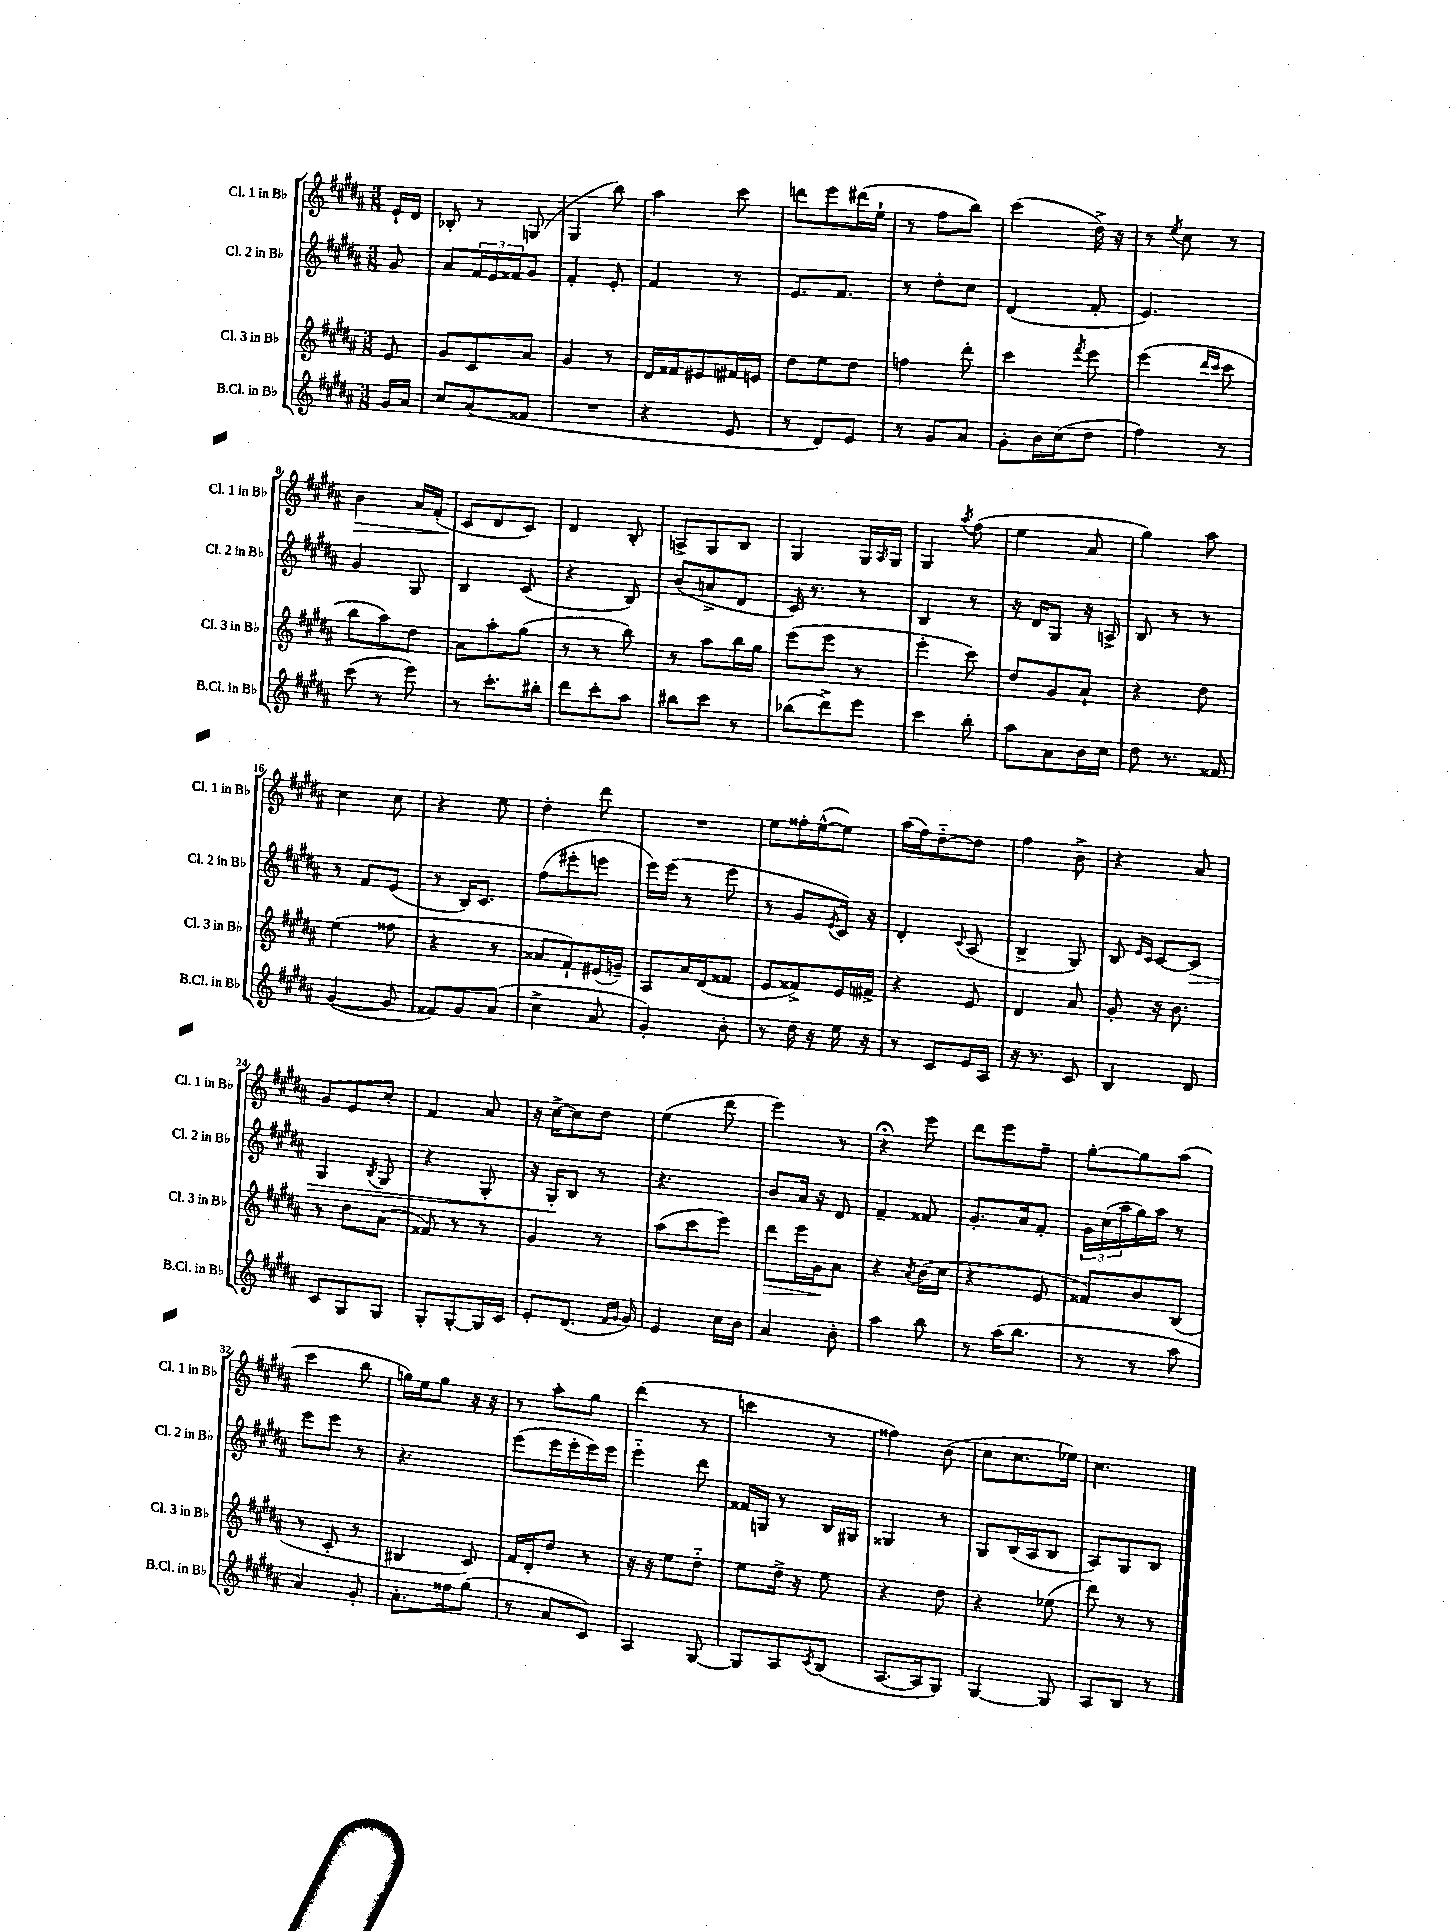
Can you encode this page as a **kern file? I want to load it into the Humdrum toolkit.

**kern	**kern	**dynam	**kern	**dynam	**kern	**dynam
*part4	*part3	*part3	*part2	*part2	*part1	*part1
*staff4	*staff3	*staff3	*staff2	*staff2	*staff1	*staff1
*I"B.Cl. in B♭	*I"Cl. 3 in B♭	*	*I"Cl. 2 in B♭	*	*I"Cl. 1 in B♭	*
*I'B.Cl. in B♭	*I'Cl. 3 in B♭	*	*I'Cl. 2 in B♭	*	*I'Cl. 1 in B♭	*
*clefG2	*clefG2	*	*clefG2	*	*clefG2	*
*k[f#c#g#d#a#]	*k[f#c#g#d#a#]	*	*k[f#c#g#d#a#]	*	*k[f#c#g#d#a#]	*
*M3/8	*M3/8	*	*M3/8	*	*M3/8	*
=	=	=	=	=	=	=
16g#/LL	8e/	.	8g#/	.	16e`/LL	.
16a#/JJ	.	.	.	.	16d#/JJ	.
=1	=1	=1	=1	=1	=1	=1
8cc#/L	8g#/L	.	8a#/L	.	8B-X'/	.
(8a#/	8c#/	.	24f#/L	.	8r	.
.	.	.	24e/	.	.	.
.	.	.	24f##X/J	.	.	.
8f##X/J	8a#/J	.	8g#/J	.	(8Gn/	.
=2	=2	=2	=2	=2	=2	=2
4.r	4g#/	.	4f#'/	.	4G#/	.
.	8r	.	8e'/	.	8bb\)	.
=3	=3	=3	=3	=3	=3	=3
4r	16d#/LL	.	4f#/	.	4aa#\	.
.	16f##X/J	.	.	.	.	.
.	8e#X/	.	.	.	.	.
8e/	16f#X/L	.	8r	.	8ccc#\	.
.	16en/JJ	.	.	.	.	.
=4	=4	=4	=4	=4	=4	=4
8r	8dd#\L	.	8.e/L	.	8dddn\L	.
8d#/L)	8ee\	.	.	.	8eee\	.
.	.	.	8.f#/J	.	.	.
8e/J	8dd#\J	.	.	.	(16ddd#X\L	.
.	.	.	.	.	16ee`\JJ	.
=5	=5	=5	=5	=5	=5	=5
8r	4ffn\	.	8r	.	8r	.
8g#/L	.	.	8dd#'\L	.	8ff#\L	.
8a#/J	8ddd#'\	.	8cc#\J	.	8bb\J)	.
=6	=6	=6	=6	=6	=6	=6
8g#'\L	4ccc#\	.	(4d#/	.	(4ccc#\	.
16b\L	.	.	.	.	.	.
(16cc#\J	.	.	.	.	.	.
.	8qfff#/	.	.	.	.	.
8dd#\J	8eee\	.	8f#'/	.	16dd#^\)	.
.	.	.	.	.	16r	.
=7	=7	=7	=7	=7	=7	=7
4ff#\)	(4eee\	.	4.e/)	.	8r	.
.	.	.	.	.	8qee/	.
.	.	.	.	.	8cc#\	.
.	16qqddd#/LL	.	.	.	.	.
.	16qqccc#/JJ	.	.	.	.	.
8r	8ccc#\	.	.	.	8r	.
!!LO:LB:g=z
=8	=8	=8	=8	=8	=8	=8
!	!	!	!	!	!	!LO:HP:b
(8ccc#\	8bb\L	.	4g#/	.	4b\	>
8r	8aa#\)	.	.	.	.	.
8eee\)	8dd#\J	.	8G#/	.	16a#/LL	.
.	.	.	.	.	(16f#'/JJ	.
=9	=9	=9	=9	=9	=9	=9
8r	8a#\L	.	4B/	.	8c#/L	.
8.ccc#'\L	8aa#'\	.	.	.	8d#/	]
.	(8gg#\J	.	(8c#/	.	8c#/J)	.
16bb#X'\Jk	.	.	.	.	.	.
=10	=10	=10	=10	=10	=10	=10
8ddd#\L	8r	.	4r	.	4d#/	.
8ccc#'\	8r	.	.	.	.	.
8aa#\J	8bb\)	.	8B/)	.	8B'/	.
=11	=11	=11	=11	=11	=11	=11
8bb#X\L	8r	.	(8b/L	.	8An^/L	.
8ccc#\J	8aa#\L	.	8an^/	.	8G#/	.
8r	16bb\L	.	8d#/J	.	8B/J	.
.	16gg#\JJ	.	.	.	.	.
=12	=12	=12	=12	=12	=12	=12
(8bb-X\L	(8eee\L	.	16c#/)	.	4G#/	.
.	.	.	8.r	.	.	.
8ddd#^\)	8eee\J	.	.	.	.	.
8eee\J	8r	.	8r	.	16G#/LL	.
.	.	.	.	.	16qqA#/	.
.	.	.	.	.	16G#/JJ	.
=13	=13	=13	=13	=13	=13	=13
4ccc#\	4eee'\	.	4B/	.	4G#/	.
.	.	.	.	.	8qaa#/	.
8bb'\	8ccc#\)	.	8r	.	(8ff#\	.
=14	=14	=14	=14	=14	=14	=14
8aa#\L	8dd#/L	.	16r	.	4ee\	.
.	.	.	16d#/KL	.	.	.
8a#\	8g#/	.	8G#/J	.	.	.
16b\L	8a#`/J	.	16r	.	8a#/	.
16cc#\JJ	.	.	16An^/	.	.	.
=15	=15	=15	=15	=15	=15	=15
8dd#\	4r	.	8B/	.	4gg#\)	.
8.r	.	.	8r	.	.	.
.	8dd#\	.	8r	.	8aa#\	.
16f##X/	.	.	.	.	.	.
!!LO:LB:g=z
=16	=16	=16	=16	=16	=16	=16
([4g#/	(4ee\	.	8r	.	4cc#\	.
.	.	.	8f#/L	.	.	.
8g#/]	8ff##X\	.	(8e/J	.	8cc#\	.
=17	=17	=17	=17	=17	=17	=17
8f##X/L)	4r	.	8r	.	4r	.
8g#/	.	.	16B/KL)	.	.	.
.	.	.	8.c#/J	.	.	.
(8a#/J	8r	.	.	.	8ee\	.
=18	=18	=18	=18	=18	=18	=18
4cc#^\	8a##X/L	.	(8ff#\L	.	4dd#'\	.
.	8f#`/)	.	8eee#X'\	.	.	.
8a#/	(16e#X/L	.	8eeen\J	.	8ddd#\	.
.	16gn~/JJ)	.	.	.	.	.
=19	=19	=19	=19	=19	=19	=19
4g#'/)	8A#/L	.	16eee\LL)	.	4.r	.
.	.	.	(16eee\JJ	.	.	.
.	16a#/L	.	8r	.	.	.
.	(16d#/J	.	.	.	.	.
8b'\	8f##X/J	.	8eee\	.	.	.
=20	=20	=20	=20	=20	=20	=20
8r	8e/L	.	8r	.	8ee\L	.
16dd#\	8f##X^/)	.	8g#/L	.	16ff##X'\L	.
16r	.	.	.	.	([16ee^^\J	.
.	.	.	8qe/	.	.	.
16ee\	16e/L	.	16c#/Jk)	.	8ee\J])	.
16r	16f#X^/JJ	.	16r	.	.	.
=21	=21	=21	=21	=21	=21	=21
8r	4r	.	4d#'/	.	(16aa#\LL	.
.	.	.	.	.	16ff#\J)	.
8c#/L	.	.	.	.	[8dd#\	.
.	.	.	8qqc#/	.	.	.
16e/L	8e/	.	(8A#/	.	8dd#\J]	.
16A#/JJ	.	.	.	.	.	.
=22	=22	=22	=22	=22	=22	=22
16r	4d#/	.	4B^/	.	4ff#\	.
8.r	.	.	.	.	.	.
8c#/	8a#/	.	8G#/)	.	8b^\	.
=23	=23	=23	=23	=23	=23	=23
4B/	8g#'/	.	8B/	.	4r	.
.	.	.	16qqe/LL	.	.	.
.	.	.	16qqc#/JJ	.	.	.
.	16r	.	[8c#/L	.	.	.
.	8.b\	.	.	.	.	.
!	!	!	!	!LO:HP:b	!	!
8d#/	.	.	8c#/J]	>	8a#/	.
!!LO:LB:g=z
=24	=24	=24	=24	=24	=24	=24
8c#/L	8r	.	4G#/	.	8g#/L	.
8G#/	8dd#\L	.	.	.	8e/	.
.	.	.	8qB/	.	.	.
8G#/J	(8a#\J	.	8G#/	.	8cc#'/J	.
=25	=25	=25	=25	=25	=25	=25
8G#'/L	8f##X/)	.	4r	.	4f#/	.
[8G#'/	8r	.	.	.	.	.
16G#/L]	8r	.	8G#'/	.	8a#/	.
16c#/JJ	.	.	.	.	.	.
=26	=26	=26	=26	=26	=26	=26
8e'/L	4g#/	.	16r	.	16r	.
.	.	.	16G#'/KL	.	[16cc#^\KL	.
(8.d#/J	.	.	8B/J	]	8cc#\]	.
.	8r	.	8r	.	8dd#\J	.
16qqf#/LL	.	.	.	.	.	.
16qqg#/JJ	.	.	.	.	.	.
16g#/)	.	.	.	.	.	.
=27	=27	=27	=27	=27	=27	=27
4e/	(8aa#\L	.	4.r	.	(4ee\	.
.	8ccc#\	.	.	.	.	.
16cc#\LL	8eee\J)	.	.	.	8ddd#\	.
16b\JJ	.	.	.	.	.	.
=28	=28	=28	=28	=28	=28	=28
!	!	!LO:HP:b	!	!	!	!
4a#/	8ddd#\L	>	8b/L	.	4eee\)	.
.	16eee\L	.	16a#/Jk	.	.	.
.	16g#\J	.	16r	.	.	.
8b'\	8a#\J	]	8d#/	.	8r	.
=29	=29	=29	=29	=29	=29	=29
4aa#\	4r	.	4f#~/	.	4r;<	.
.	8qa#/	.	.	.	.	.
8bb\	(16b\LL	.	8f##X/	.	8eee\	.
.	16cc#\JJ	.	.	.	.	.
=30	=30	=30	=30	=30	=30	=30
8r	4r	.	8.g#'/L	.	8ddd#\L	.
(16aa#\KL	.	.	.	.	8eee\	.
8.bb\J	.	.	16a#/k	.	.	.
.	8e/	.	8f#'/J	.	8ff#~\J	.
=31	=31	=31	=31	=31	=31	=31
8r	8f##X/L)	.	24g#\LL	.	[8gg#'\L	.
.	.	.	(24cc#\	.	.	.
.	.	.	24aa#\	.	.	.
8r	8b/	.	16gg#\)	.	8gg#\]	.
.	.	.	16aa#\JJ	.	.	.
8aa#\	(8B/J	.	8r	.	(8aa#\J	.
!!LO:LB:g=z
=32	=32	=32	=32	=32	=32	=32
4a#/)	8r	.	8eee\L	.	4ccc#\	.
.	8c#'/	.	8eee\J	.	.	.
8g#'/	8r	.	8r	.	8bb\	.
=33	=33	=33	=33	=33	=33	=33
8.a#'\L	4B#X/	.	4.r	.	16ggn\LL)	.
.	.	.	.	.	16ee\J	.
.	.	.	.	.	8gg\J	.
16ff##X\k	.	.	.	.	.	.
(8gg#\J	8c#/)	.	.	.	16r	.
.	.	.	.	.	16r	.
=34	=34	=34	=34	=34	=34	=34
8r	16f#/LL	.	(8eee\L	.	8r	.
.	16d#'/J	.	.	.	.	.
8a#/L	8dd#/J	.	16eee\L	.	8aa#'\L	.
.	.	.	16eee'\	.	.	.
8c#/J)	8r	.	16eee\)	.	8gg#\J	.
.	.	.	16eee\JJ	.	.	.
=35	=35	=35	=35	=35	=35	=35
4A#/	16r	.	4eee\	.	(4ddd#\	.
.	16r	.	.	.	.	.
.	8ee\L	.	.	.	.	.
[8G#/	8dd#\J	.	8ddd#\	.	8r	.
=36	=36	=36	=36	=36	=36	=36
8G#/L]	8ee\L	.	16f##X/LL	.	4cccn\	.
.	.	.	16Gn/JJ	.	.	.
8A#/	16dd#^\Jk	.	8r	.	.	.
.	16r	.	.	.	.	.
8qc#/	.	.	.	.	.	.
(8B/J	8ee\	.	16B/LL	.	8r	.
.	.	.	16G#X/JJ	.	.	.
=37	=37	=37	=37	=37	=37	=37
[8.A#/L	4r	.	4G##X/	.	4ff##X\)	.
16A#/k]	.	.	.	.	.	.
8G#/J)	8dd#\	.	8r	.	(8b\	.
=38	=38	=38	=38	=38	=38	=38
[4G#/	4r	.	8G#/L	.	8cc#\L	.
.	.	.	(16B/L	.	8.cc#\	.
.	.	.	16A#/J	.	.	.
8G#/]	(8ee-X\	.	8B/J	.	.	.
.	.	.	.	.	16ee-X\Jk)	.
=39	=39	=39	=39	=39	=39	=39
8A#/L	8ddd#\)	.	8A#/L)	.	4.cc#\	.
8B/J	8r	.	8G#/	.	.	.
8r	8r	.	8B/J	.	.	.
==	==	==	==	==	==	==
*-	*-	*-	*-	*-	*-	*-
